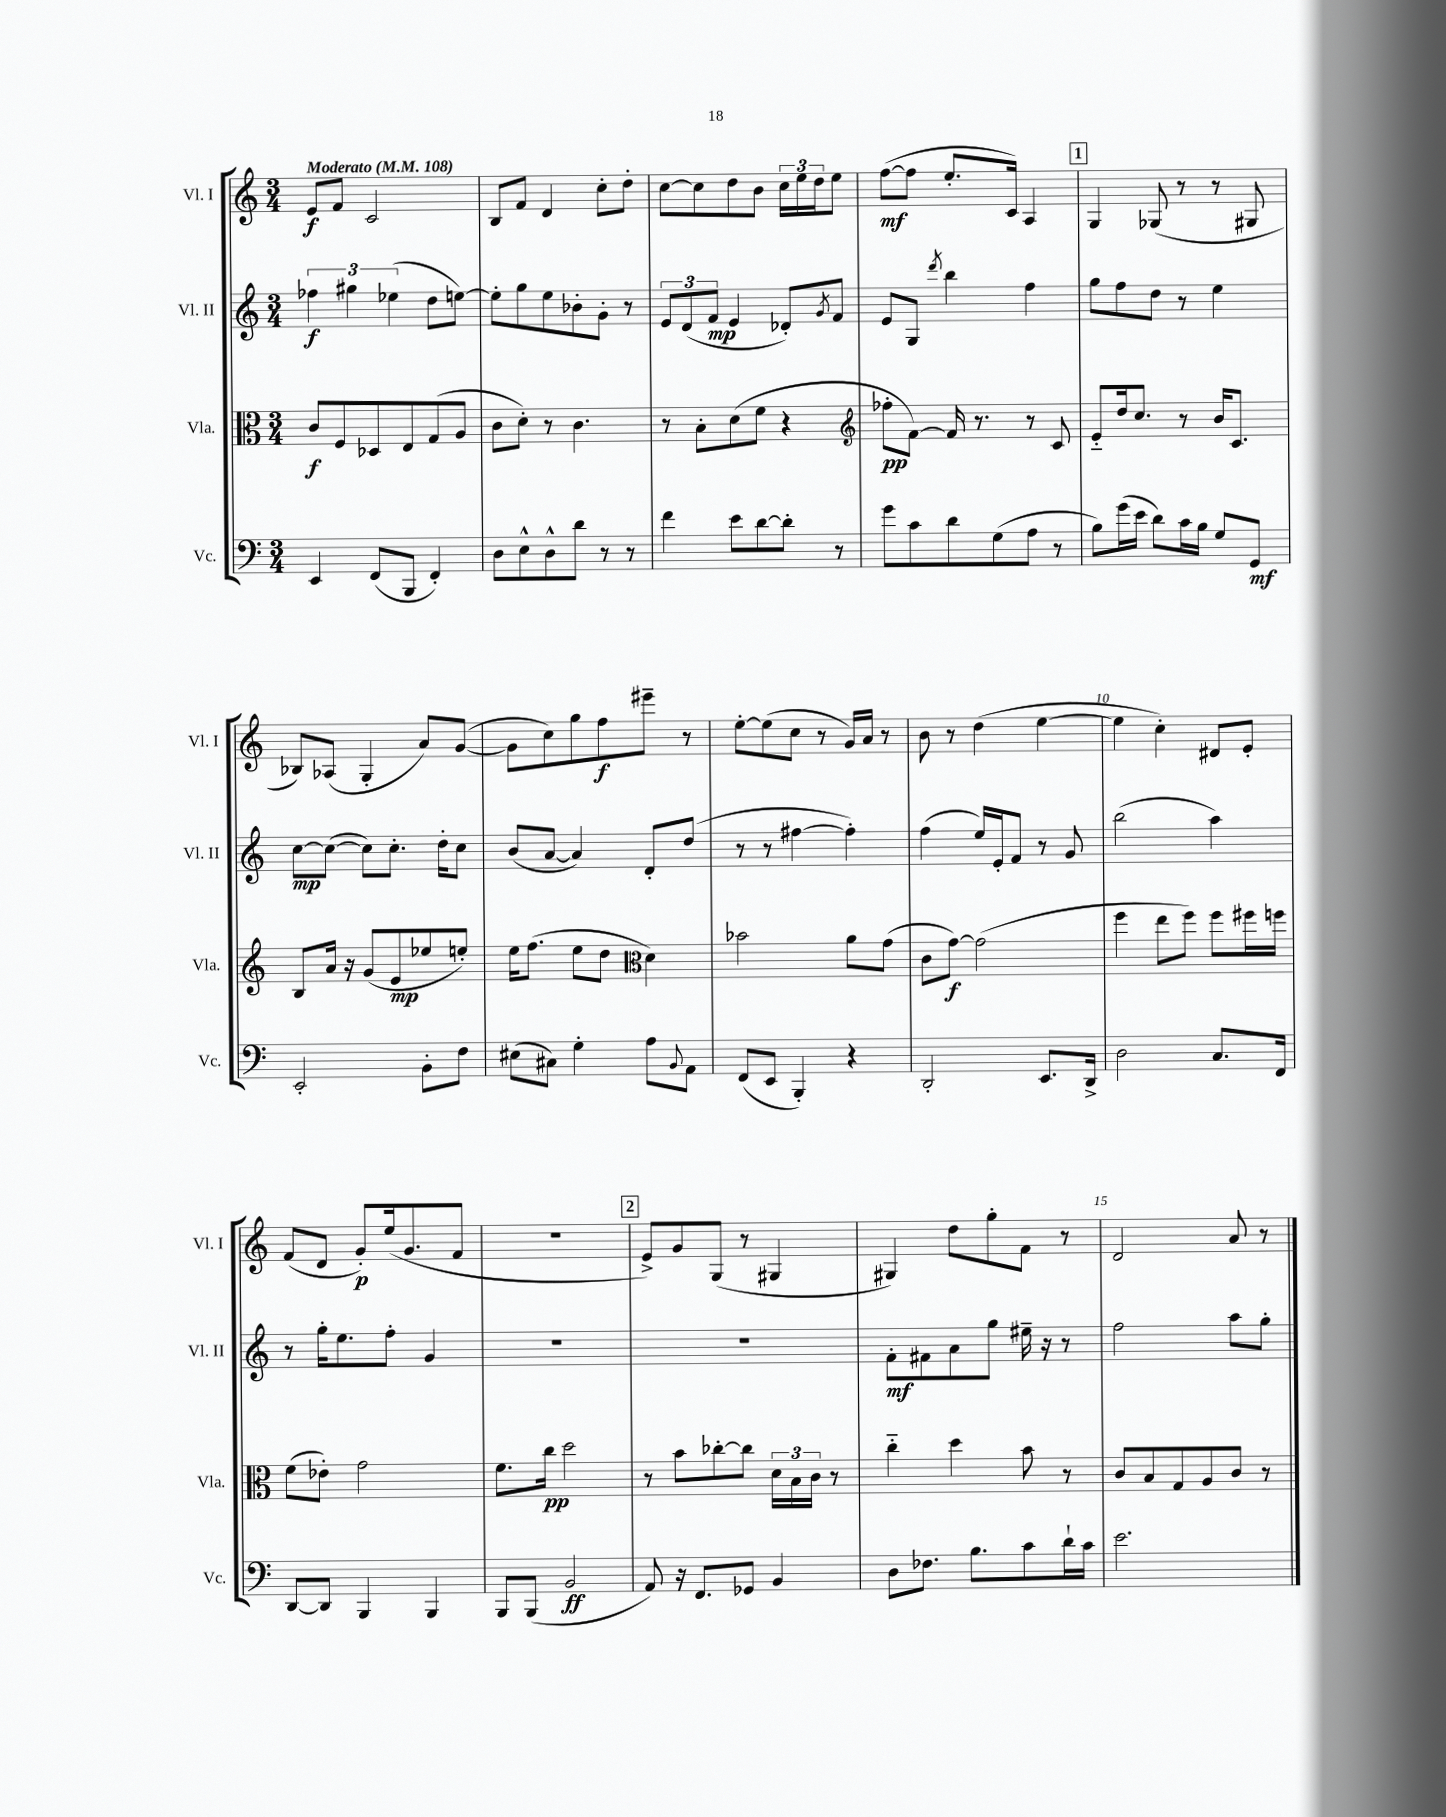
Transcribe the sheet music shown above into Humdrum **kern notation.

**kern	**dynam	**kern	**dynam	**kern	**dynam	**kern	**dynam
*part4	*part4	*part3	*part3	*part2	*part2	*part1	*part1
*staff4	*staff4	*staff3	*staff3	*staff2	*staff2	*staff1	*staff1
*I"Vc.	*	*I"Vla.	*	*I"Vl. II	*	*I"Vl. I	*
*I'Vc.	*	*I'Vla.	*	*I'Vl. II	*	*I'Vl. I	*
*clefF4	*	*clefC3	*	*clefG2	*	*clefG2	*
*k[]	*	*k[]	*	*k[]	*	*k[]	*
*M3/4	*	*M3/4	*	*M3/4	*	*M3/4	*
*MM108	*	*MM108	*	*MM108	*	*MM108	*
=1	=1	=1	=1	=1	=1	=1	=1
!	!	!	!	!	!	!LO:TX:a:B:t=Moderato	!
4EE/	.	8c/L	f	6ff-X\	f	8e/L	f
.	.	8F/	.	.	.	8f/J	.
.	.	.	.	6gg#X\	.	.	.
(8FF/L	.	8D-X/	.	.	.	2c/	.
.	.	.	.	(6ee-X\	.	.	.
8BBB/J	.	8E/	.	.	.	.	.
4FF'/)	.	(8G/	.	8dd\L	.	.	.
.	.	8A/J	.	[8een\J)	.	.	.
=2	=2	=2	=2	=2	=2	=2	=2
8D\L	.	8c\L	.	8ee'\L]	.	8B/L	.
8E^^\	.	8d'\J)	.	8gg\	.	8f/J	.
8D^^\	.	8r	.	8ee\	.	4d/	.
8d\J	.	4.c\	.	8b-X'\	.	.	.
8r	.	.	.	8g'\J	.	8cc'\L	.
8r	.	.	.	8r	.	8dd'\J	.
=3	=3	=3	=3	=3	=3	=3	=3
4f\	.	8r	.	12e/L	.	[8cc\L	.
.	.	.	.	(12d/	.	.	.
.	.	8B'\L	.	.	.	8cc\]	.
.	.	.	.	12f/J	mp	.	.
8e\L	.	(8d\	.	4e/	.	8dd\	.
[8d\	.	8f\J	.	.	.	8b\J	.
8d'\J]	.	4r	.	8d-X'/L)	.	24cc\LL	.
.	.	.	.	.	.	24ee\	.
.	.	.	.	.	.	24dd\J	.
.	.	.	.	8qg/	.	.	.
8r	.	.	.	8f/J	.	8ee\J	.
=4	=4	=4	=4	=4	=4	=4	=4
*	*	*clefG2	*	*	*	*	*
8g\L	.	8ff-X'\L	pp	8e/L	.	([8ff\L	mf
8c\	.	[8f\J)	.	8G/J	.	8ff\J]	.
.	.	.	.	8qddd/	.	.	.
8d\	.	16f/]	.	4bb\	.	8.ee'/L	.
.	.	8.r	.	.	.	.	.
(8G\	.	.	.	.	.	.	.
.	.	.	.	.	.	16c/Jk)	.
8A\J	.	8r	.	4ff\	.	4A/	.
8r	.	8c/	.	.	.	.	.
!!LO:REH:place=s1:t=1
=5	=5	=5	=5	=5	=5	=5	=5
8B\L)	.	8e/L	.	8gg\L	.	4G/	.
(16g\L	.	16dd/k	.	8ff\	.	.	.
16e\JJ	.	8.cc/J	.	.	.	.	.
8d\L)	.	.	.	8dd\J	.	(8G-X/	.
16c\L	.	8r	.	8r	.	8r	.
16B\JJ	.	.	.	.	.	.	.
8G/L	.	16b/KL	.	4ee\	.	8r	.
.	.	8.c/J	.	.	.	.	.
8GG/J	mf	.	.	.	.	8G#X/	.
!!LO:LB:g=z
=6	=6	=6	=6	=6	=6	=6	=6
2EE'/	.	8B/L	.	[8cc\L	mp	8B-X/L)	.
.	.	16a/Jk	.	(8cc\J_	.	(8A-X/J	.
.	.	16r	.	.	.	.	.
.	.	(8g/L	.	8cc\L])	.	4G'/	.
.	.	8e/	mp	8.cc'\J	.	.	.
8BB'\L	.	8ee-X/	.	.	.	8a/L)	.
.	.	.	.	16dd'\KL	.	.	.
8F\J	.	8een'/J)	.	8cc\J	.	([8g/J	.
=7	=7	=7	=7	=7	=7	=7	=7
(8E#X\L	.	16ee\KL	.	(8b/L	.	8g\L]	.
.	.	(8.ff\J	.	.	.	.	.
8C#X\J)	.	.	.	[8a/J	.	8cc\)	.
4G'\	.	8ee\L	.	4a/])	.	8gg\	.
.	.	8dd\J	.	.	.	8ff\	f
*	*	*clefC3	*	*	*	*	*
8A\L	.	4d\)	.	8d'/L	.	8eee#X~\J	.
8qqBB/	.	.	.	.	.	.	.
8AA\J	.	.	.	(8dd/J	.	8r	.
=8	=8	=8	=8	=8	=8	=8	=8
(8FF/L	.	2b-X\	.	8r	.	[8ee'\L	.
8EE/J	.	.	.	8r	.	(8ee\]	.
4BBB'/)	.	.	.	[4ff#X\	.	8cc\J	.
.	.	.	.	.	.	8r	.
4r	.	8a\L	.	4ff#'\])	.	16g/LL)	.
.	.	.	.	.	.	16a/JJ	.
.	.	(8g\J	.	.	.	8r	.
=9	=9	=9	=9	=9	=9	=9	=9
2DD'/	.	8c\L	.	(4ff\	.	8b\	.
.	.	[8g\J)	f	.	.	8r	.
.	.	(2g\]	.	16ee/LL)	.	(4dd\	.
.	.	.	.	16e'/J	.	.	.
.	.	.	.	8f/J	.	.	.
8.EE/L	.	.	.	8r	.	[4ee\	.
.	.	.	.	8g/	.	.	.
16DD^/Jk	.	.	.	.	.	.	.
=10	=10	=10	=10	=10	=10	=10	=10
2D\	.	4ff\	.	(2bb\	.	4ee\]	.
.	.	8ee\L	.	.	.	4cc'\)	.
.	.	8ff\J)	.	.	.	.	.
8.C/L	.	8ff\L	.	4aa\)	.	8d#X/L	.
.	.	16ff#X\L	.	.	.	8e'/J	.
16FF/Jk	.	16ffn\JJ	.	.	.	.	.
!!LO:LB:g=z
=11	=11	=11	=11	=11	=11	=11	=11
[8DD/L	.	(8f\L	.	8r	.	(8f/L	.
8DD/J]	.	8e-X'\J)	.	16gg'\KL	.	8d/J	.
.	.	.	.	8.ee\	.	.	.
4BBB/	.	2g\	.	.	.	8g'/L)	p
.	.	.	.	8ff'\J	.	(16ee/k	.
.	.	.	.	.	.	8.g/	.
4BBB/	.	.	.	4g/	.	.	.
.	.	.	.	.	.	8f/J	.
=12	=12	=12	=12	=12	=12	=12	=12
8BBB/L	.	8.f\L	.	2.r	.	2.r	.
(8BBB/J	.	.	.	.	.	.	.
.	.	16cc\Jk	pp	.	.	.	.
2BB/	ff	2dd\	.	.	.	.	.
!!LO:REH:place=s1:t=2
=13	=13	=13	=13	=13	=13	=13	=13
8AA/)	.	8r	.	2.r	.	8e^/L)	.
16r	.	8b\L	.	.	.	8g/	.
8.FF/L	.	.	.	.	.	.	.
.	.	[8cc-X'\	.	.	.	(8G/J	.
8GG-X/J	.	8cc-\J]	.	.	.	8r	.
4BB/	.	24d\LL	.	.	.	4G#X/	.
.	.	24B\	.	.	.	.	.
.	.	24c\JJ	.	.	.	.	.
.	.	8r	.	.	.	.	.
=14	=14	=14	=14	=14	=14	=14	=14
8D\L	.	4cc\	.	8f'\L	mf	4G#X/)	.
8.F-X\J	.	.	.	8f#X\	.	.	.
.	.	4dd\	.	8a\	.	8dd\L	.
8.B\L	.	.	.	.	.	.	.
.	.	.	.	8gg\J	.	8gg'\	.
8c\	.	8b\	.	16ee#X~\	.	8f\J	.
.	.	.	.	16r	.	.	.
16d`\L	.	8r	.	8r	.	8r	.
16c\JJ	.	.	.	.	.	.	.
=15	=15	=15	=15	=15	=15	=15	=15
2.e\	.	8c/L	.	2ff\	.	2d/	.
.	.	8B/	.	.	.	.	.
.	.	8G/	.	.	.	.	.
.	.	8A/	.	.	.	.	.
.	.	8c/J	.	8aa\L	.	8a/	.
.	.	8r	.	8gg'\J	.	8r	.
==	==	==	==	==	==	==	==
*-	*-	*-	*-	*-	*-	*-	*-
